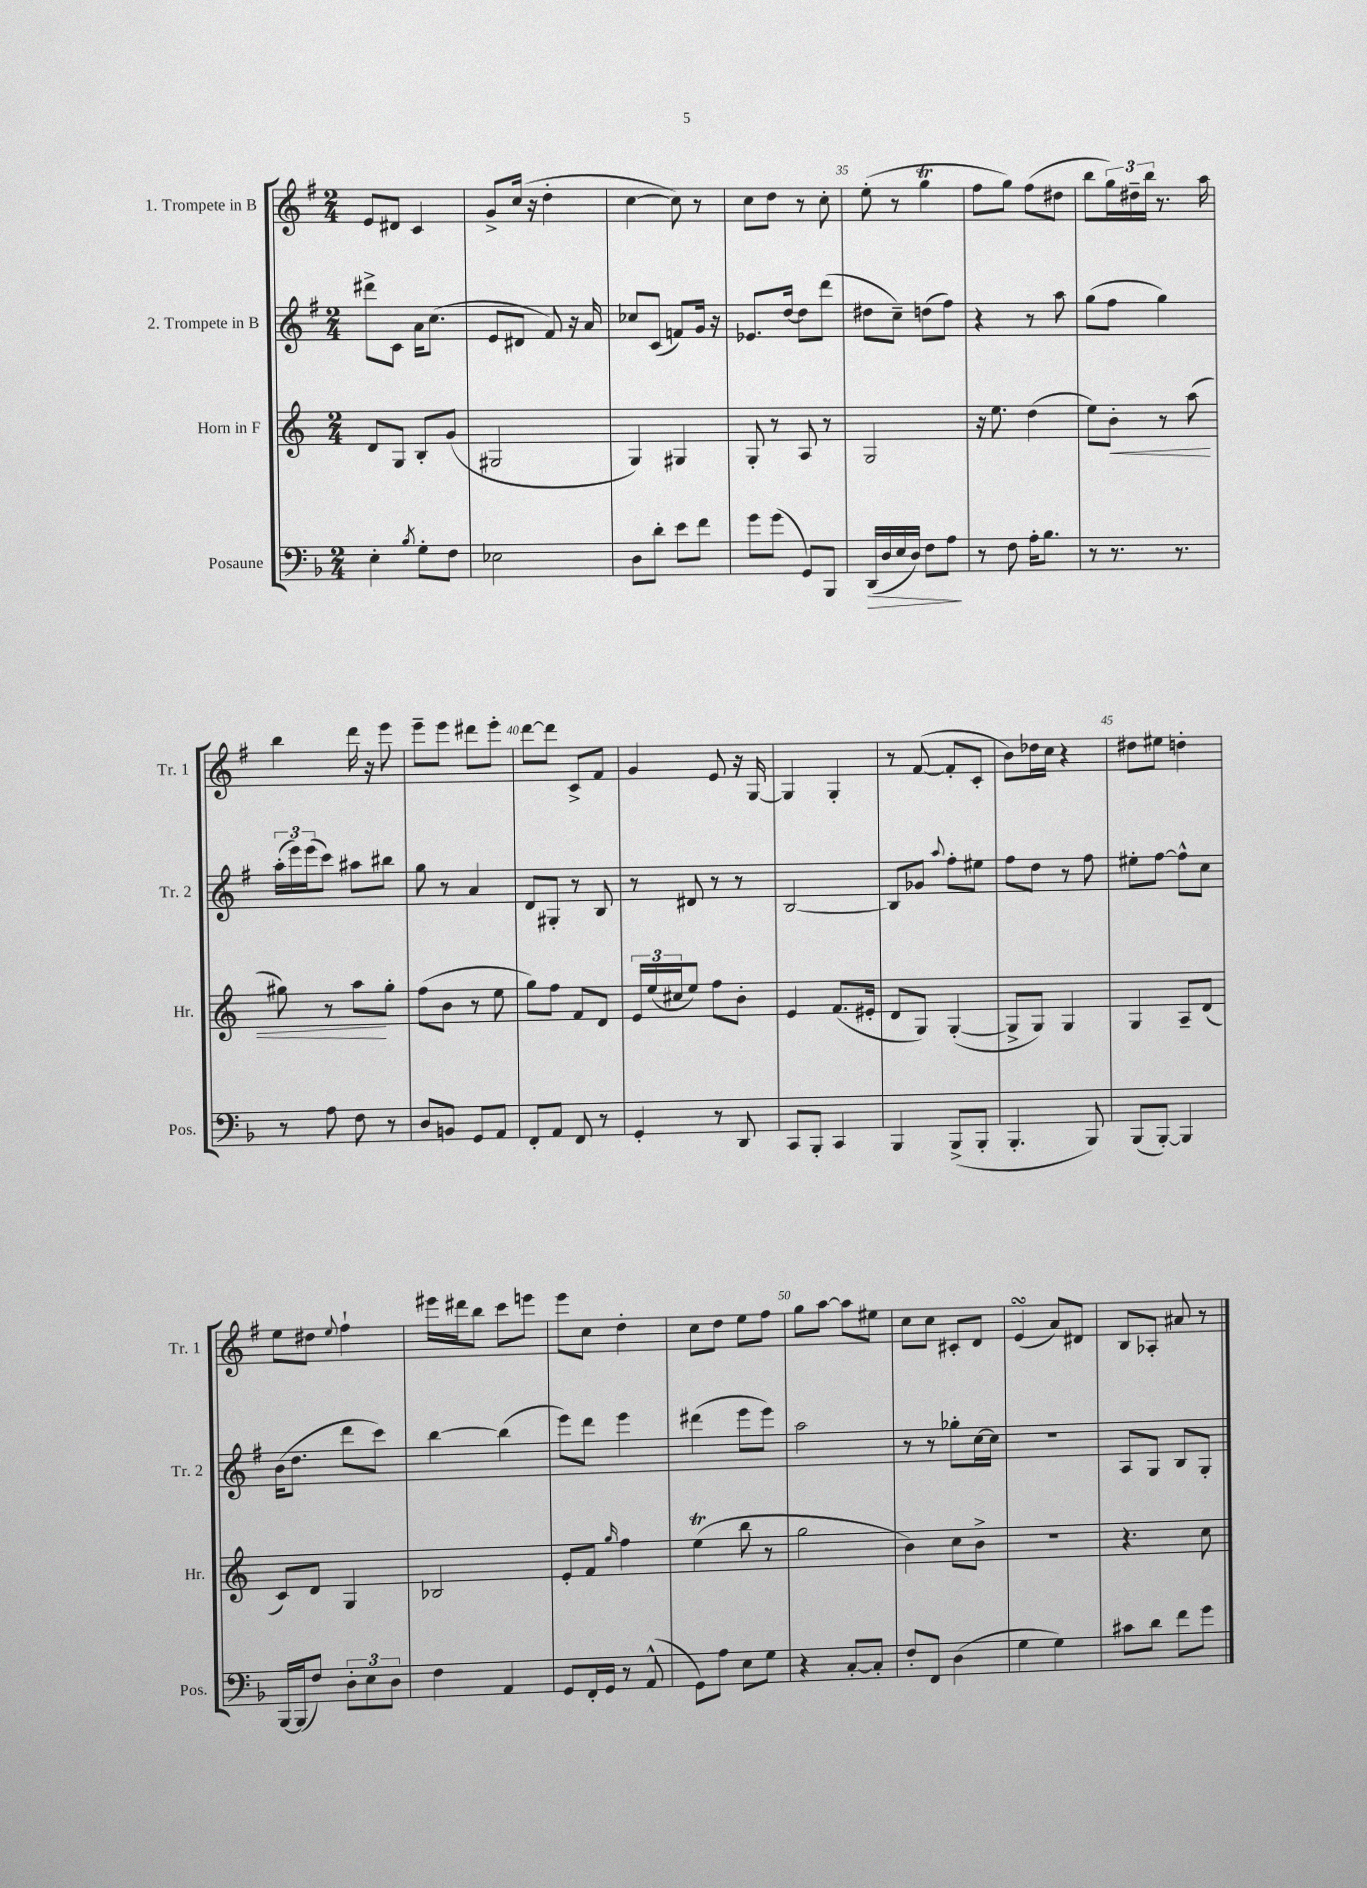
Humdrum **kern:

**kern	**kern	**kern	**kern
*staff4	*staff3	*staff2	*staff1
*clefF4	*clefG2	*clefG2	*clefG2
*k[b-]	*k[]	*k[f#]	*k[f#]
*M2/4	*M2/4	*M2/4	*M2/4
4E'	8d	8ddd#^	8e
.	8G	8c	8d#
8qB-	.	.	.
8G'	8B'	16a	4c
.	.	(8.cc	.
8F	(8g	.	.
=	=	=	=
2E-	2G#	8e	8g^
.	.	8d#	(16cc
.	.	.	16r
.	.	8f#)	4dd'
.	.	16r	.
.	.	16a	.
=	=	=	=
8D	4G)	8cc-	[4cc
8d'	.	(8c	.
8e	4G#	8f)	8cc])
8f	.	16g	8r
.	.	16r	.
=	=	=	=
8g	8G'	8.e-	8cc
(8g	8r	.	8dd
.	.	[16dd	.
8GG)	8A	8dd]	8r
8BBB-	8r	(8ddd	8cc'
=	=	=	=
(16DD	2G	8dd#	(8ee'
16D	.	.	.
16E	.	8cc~)	8r
16D)	.	.	.
8F	.	(8dd	4gg
8A	.	8ff#)	.
=	=	=	=
8r	16r	4r	8ff#
.	8.ee	.	.
8F	.	.	8gg)
16A'	(4dd	8r	(8ff#
8.B-	.	.	.
.	.	8aa	8dd#
=	=	=	=
8r	8ee)	(8gg	8bb
8.r	8b'	8ff#	24gg)
.	.	.	24dd#~
.	.	.	24bb
.	8r	4gg)	8.r
8.r	.	.	.
.	(8aa	.	.
.	.	.	16aa
=	=	=	=
8r	8gg#)	(24aa'	4bb
.	.	24eee)	.
.	.	(24eee	.
8A	8r	8ccc)	.
8F	8aa	8aa#	16ddd
.	.	.	16r
8r	8gg#'	8bb#	8eee
=	=	=	=
8D	(8ff	8gg	8eee~
8BB	8b	8r	8eee
8GG	8r	4a	8ddd#
8AA	8ee	.	8eee'
=	=	=	=
8FF'	8gg)	8d	[8ddd
8AA	8ff	8G#'	8ddd]
8FF	8f	8r	8c^
8r	8d	8B	8f#
=	=	=	=
4GG'	24e	8r	4g
.	(24ee	.	.
.	24cc#	.	.
.	8ee)	8d#	.
8r	8ff	8r	8e
8DD	8b'	8r	16r
.	.	.	[16G
=	=	=	=
8CC	4e	[2B	4G]
8BBB-'	.	.	.
4CC	(8.f	.	4G'
.	16e#'	.	.
=	=	=	=
4BBB-	8d	8B]	8r
.	8G)	8g-	([8f#
.	.	8qqaa	.
(8BBB-^	([4G'	8ff#'	8f#']
8BBB-'	.	8ee#	8c'
=	=	=	=
4.BBB-'	8G^]	8ff#	8b)
.	8G)	8dd	16dd-
.	.	.	16cc
.	4G	8r	4r
8BBB-)	.	8ff#	.
=	=	=	=
(8BBB-	4G	8ee#'	8dd#
[8BBB-')	.	[8ff#	8ee#
4BBB-]	8A~	8ff#^^]	4dd'
.	(8d	8cc	.
=	=	=	=
[16BBB-	8c)	(16b	8ee
(16BBB-]	.	8.dd	.
8F)	8d	.	8dd#
.	.	.	8qqee
12D'	4G	8ddd	4ff#`
12E	.	.	.
.	.	8ccc)	.
12D	.	.	.
=	=	=	=
4F	2B-	[4bb	16eee#
.	.	.	16ddd#
.	.	.	8bb
4AA	.	(4bb]	8ccc
.	.	.	8eee
=	=	=	=
8GG	8e'	8eee)	8eee
16FF'	8f	8ddd	8cc
16GG	.	.	.
.	16qqgg	.	.
8r	4ff	4eee	4dd'
(8AA^^	.	.	.
=	=	=	=
8GG)	(4ee	(4ddd#	8cc
8A	.	.	8dd
8E	8bb	8eee	8ee
8G	8r	8eee)	8ff#
=	=	=	=
4r	2gg	2aa	8gg
.	.	.	[8aa
[8C'	.	.	8aa]
8C']	.	.	8ee#
=	=	=	=
8F'	4b)	8r	8cc
8FF	.	8r	8cc
(4D	8cc	8gg-'	8c#'
.	8b^	[16cc	8d
.	.	16cc]	.
=	=	=	=
4G	2r	2r	(4e
4G)	.	.	8a)
.	.	.	8d#
=	=	=	=
8c#	4.r	8A	8B
8d	.	8G	8A-'
8f	.	8B	8a#
8g	8cc	8G'	8r
==	==	==	==
*-	*-	*-	*-
